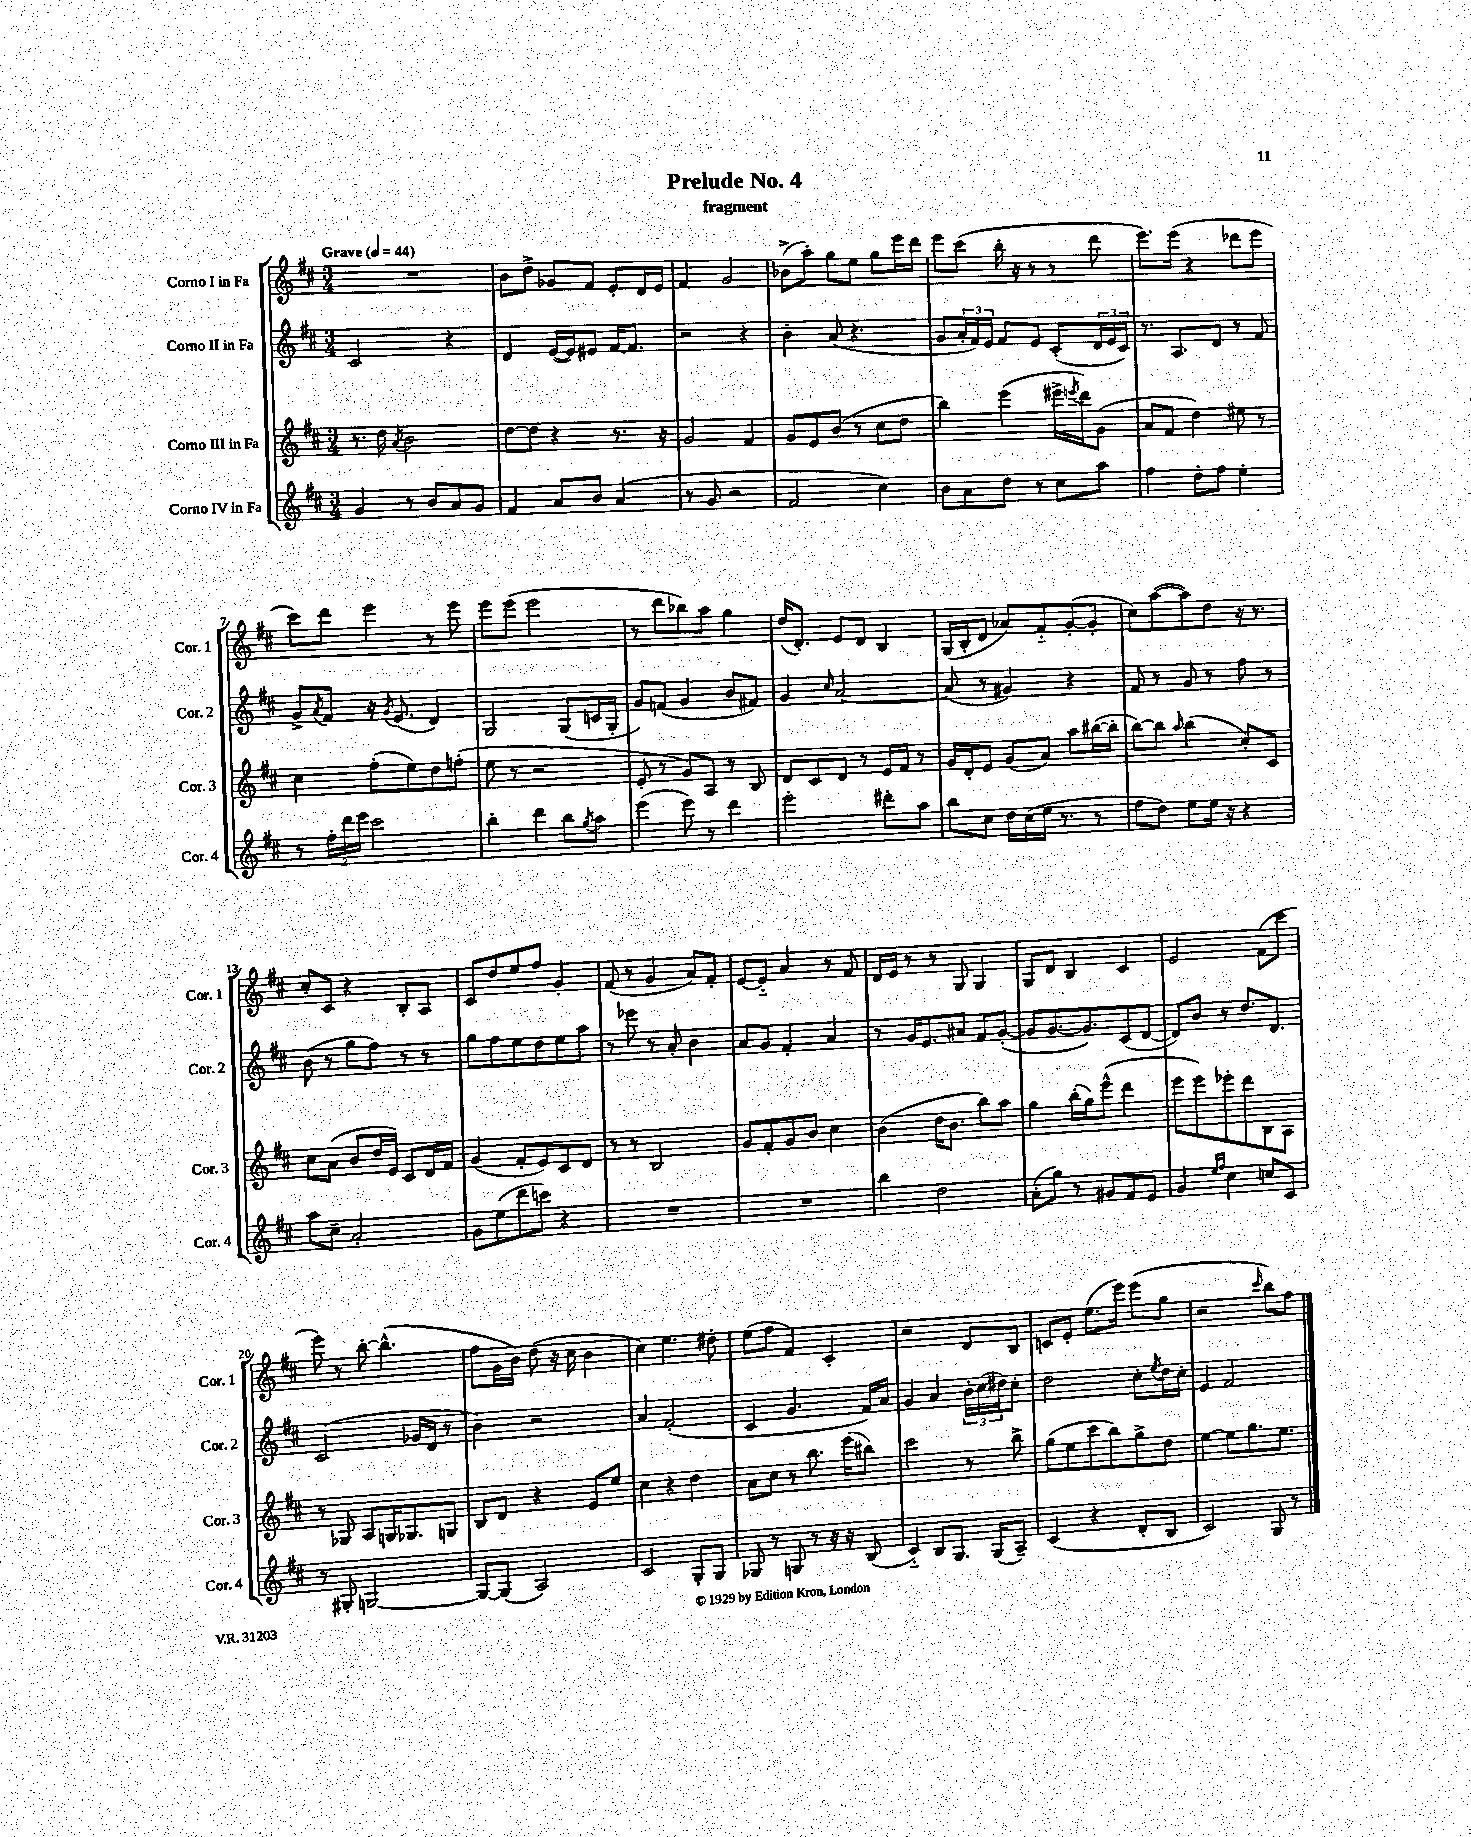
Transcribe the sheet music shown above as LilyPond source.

\header { title = "Prelude No. 4" subtitle = "fragment" }
<<
\new StaffGroup <<
\new Staff = "s0" \with { instrumentName = "Corno I in Fa" shortInstrumentName = "Cor. 1" } {
    \clef treble \key d \major \numericTimeSignature \time 3/4 \tempo "Grave" 4 = 44
    R2. |
    b'8 d''8-> ges'8 fis'8 e'8-. d'16 e'16 |
    fis'4 g'2 |
    bes'8->( a''8-.) g''8 e''8 g''8 e'''16 d'''16 |
    e'''8 cis'''8( b''16-. r16 r8 r8 d'''8 |
    e'''8.) e'''16( r4 des'''8 e'''8 |
    cis'''8) d'''8 e'''4 r8 e'''8 |
    e'''8 e'''8( e'''2 |
    r8 d'''8 bes''8) a''8 g''4 |
    d''16( d'8.-.) e'8 d'8 b4 |
    g16( b16-. d'8 aes'8) fis'8-_ g'8~-.( g'8-. |
    cis''8) a''8~( a''8) d''8 r16 r8. |
    cis''8-. cis'8 r4 b8-. a8 |
    cis'8 d''8 e''8 fis''8 g'4-. |
    fis'8( r8 g'4 a'8) fis'8-. |
    e'8~ e'8-_ a'4 r8 fis'8 |
    d'16 e'16 r8 r8 g8 g4 |
    g8 d'8 b4 cis'4 |
    e'2 fis'8( cis'''8 |
    e'''8) r8 b''8~-. b''4.-^( |
    fis''8 g'16 b'16) d''8( r16 cis''16 b'4 |
    cis''4) e''4. dis''8-. |
    e''8( fis''8 fis'4) cis'4-. |
    r2 d'8 b8 |
    c'8 e'8-. e''8.( e'''16) e'''8( g''8 |
    r2 \grace { cis'''16 } b''8) fis''8 \bar "|." |
}
\new Staff = "s1" \with { instrumentName = "Corno II in Fa" shortInstrumentName = "Cor. 2" } {
    \clef treble \key d \major \numericTimeSignature \time 3/4
    cis'2 r4 |
    d'4 e'16~( e'16) eis'8 fis'16~ fis'8. |
    r2 r4 |
    b'4-. a'8( r4. |
    g'8 \tuplet 3/2 { a'16-. fis'16) e'16 } fis'8 e'8 cis'8-.( \tuplet 3/2 { d'16 e'16 cis'16) } |
    r8. a8. d'8 r8 fis'8 |
    g'8-> \acciaccatura { a'8 } fis'8 r16 \acciaccatura { g'8 } e'8.( d'4) |
    g2 g8( c'16 g16-. |
    g'8) f'8( g'4 b'8 fis'8) |
    g'4 \grace { cis''16 } a'2~ |
    a'8( r8 gis'4) r4 |
    fis'8 r8 g'8 r8 fis''8 r8 |
    b'8( r8 g''8 fis''8) r8 r8 |
    g''8 fis''8 e''8 d''8 e''8 a''8 |
    r8 ees'''8 r8 a'8-. b'4 |
    a'8 g'8 fis'4-. a'4 |
    r8 g'16 e'8. ais'8 fis'8 g'8~-.( |
    g'8 g'8.~ g'8.) cis'8( d'8~ |
    d'8) b'8 r8 d''8. d'8. |
    cis'2( ges'16 d'16 r8 |
    b'4) r2 |
    a'4 fis'2-.( |
    cis'4 g'4. fis'16) a'16 |
    g'4 a'4 \tuplet 3/2 { b'16-. cis''16( dis''16) } cis''8-. |
    d''2 cis''8-. \acciaccatura { e''8 } d''16 cis''16-. |
    e'4 fis'2 \bar "|." |
}
\new Staff = "s2" \with { instrumentName = "Corno III in Fa" shortInstrumentName = "Cor. 3" } {
    \clef treble \key d \major \numericTimeSignature \time 3/4
    r8. d''16 \acciaccatura { a'8 } b'2 |
    d''8~ d''8 r4 r8. r16 |
    g'2 fis'4 |
    g'8 e'8 b'8( r8 cis''8 d''8 |
    b''4) e'''4( eis'''16-> \acciaccatura { e'''8 } d'''16) g'8( |
    a'8 fis'8 d''4) eis''8 r8 |
    cis''4 fis''8-.( e''8) d''8 f''8-.( |
    e''8 r8 r2 |
    e'8-. r8 g'8) a8 r8 b8 |
    d'8 cis'8 d'8 r8 e'16 fis'16 r8 |
    g'16 d'16-. e'8 g'8( a'8) a''8 bis''16~( bis''16-. |
    b''8~) b''8 \grace { a''16 } b''4( cis''8-.) cis'8 |
    cis''8 a'8( b'8 d''16 e'16) cis'8 d'16 fis'16 |
    g'4( fis'8-. e'8) cis'8 d'8 |
    r8 r8 b2 |
    g'8 fis'8-. g'8 b'8 cis''4 |
    b'4( d''16 b'8. b''8) a''8 |
    g''4 b''16-.( g''16) e'''8-^( d'''4 |
    e'''8 e'''8) ees'''8-. d'''8 b8 a8 |
    r8 ges8 a8 g16 ges8. g8 |
    b8 d'8 r4 e'8 e''8 |
    cis''4 r4 d''4 |
    a'8 cis''8 r8 b''8. e'''16( bis''8) |
    cis'''2 r8 b''8-> |
    g''8( e''8 cis'''8 b''8) g''8-> d''8 |
    e''4~ e''8 g''8. e''8. \bar "|." |
}
\new Staff = "s3" \with { instrumentName = "Corno IV in Fa" shortInstrumentName = "Cor. 4" } {
    \clef treble \key d \major \numericTimeSignature \time 3/4
    g'4 r8 b'8 a'8 g'8 |
    fis'4 a'8 b'8 a'4( |
    r8 g'8 r2 |
    fis'2 cis''4) |
    b'8 a'8 d''8 r8 cis''8 a''8 |
    fis''4 d''8-. fis''8 e''4-. |
    r8 \tuplet 3/2 { fis''16-. d'''16 e'''16 } cis'''2 |
    b''4-. d'''4 b''8 \acciaccatura { g''8 } a''8 |
    e'''4( e'''8) r8 d'''4 |
    e'''2-. dis'''8-. a''8 |
    b''8 cis''8 d''16 cis''16( e''16 r8. r8 |
    fis''8 d''8) e''8 e''16 r16 r4 |
    a''8 cis''8-- a'2-. |
    g'8 e''8( d'''8 c'''8) r4 |
    R2. |
    R2. |
    b''4 d''2 |
    a'8-.( g''8) r8 gis'8 fis'8 e'8 |
    g'4 \grace { e''16 fis''16 } cis''4 c''8 cis'8 |
    r8 gis8-. g2~ |
    g8~ g8( a2) |
    cis'2 g8-. g8 |
    ges8 r8 g8 r8 r16 r16 b8( |
    cis'4-_) b8 g8. g16( a8--) |
    cis'4( r4 d'8-. b8 |
    cis'2) g8 r8 \bar "|." |
}
>>
>>
